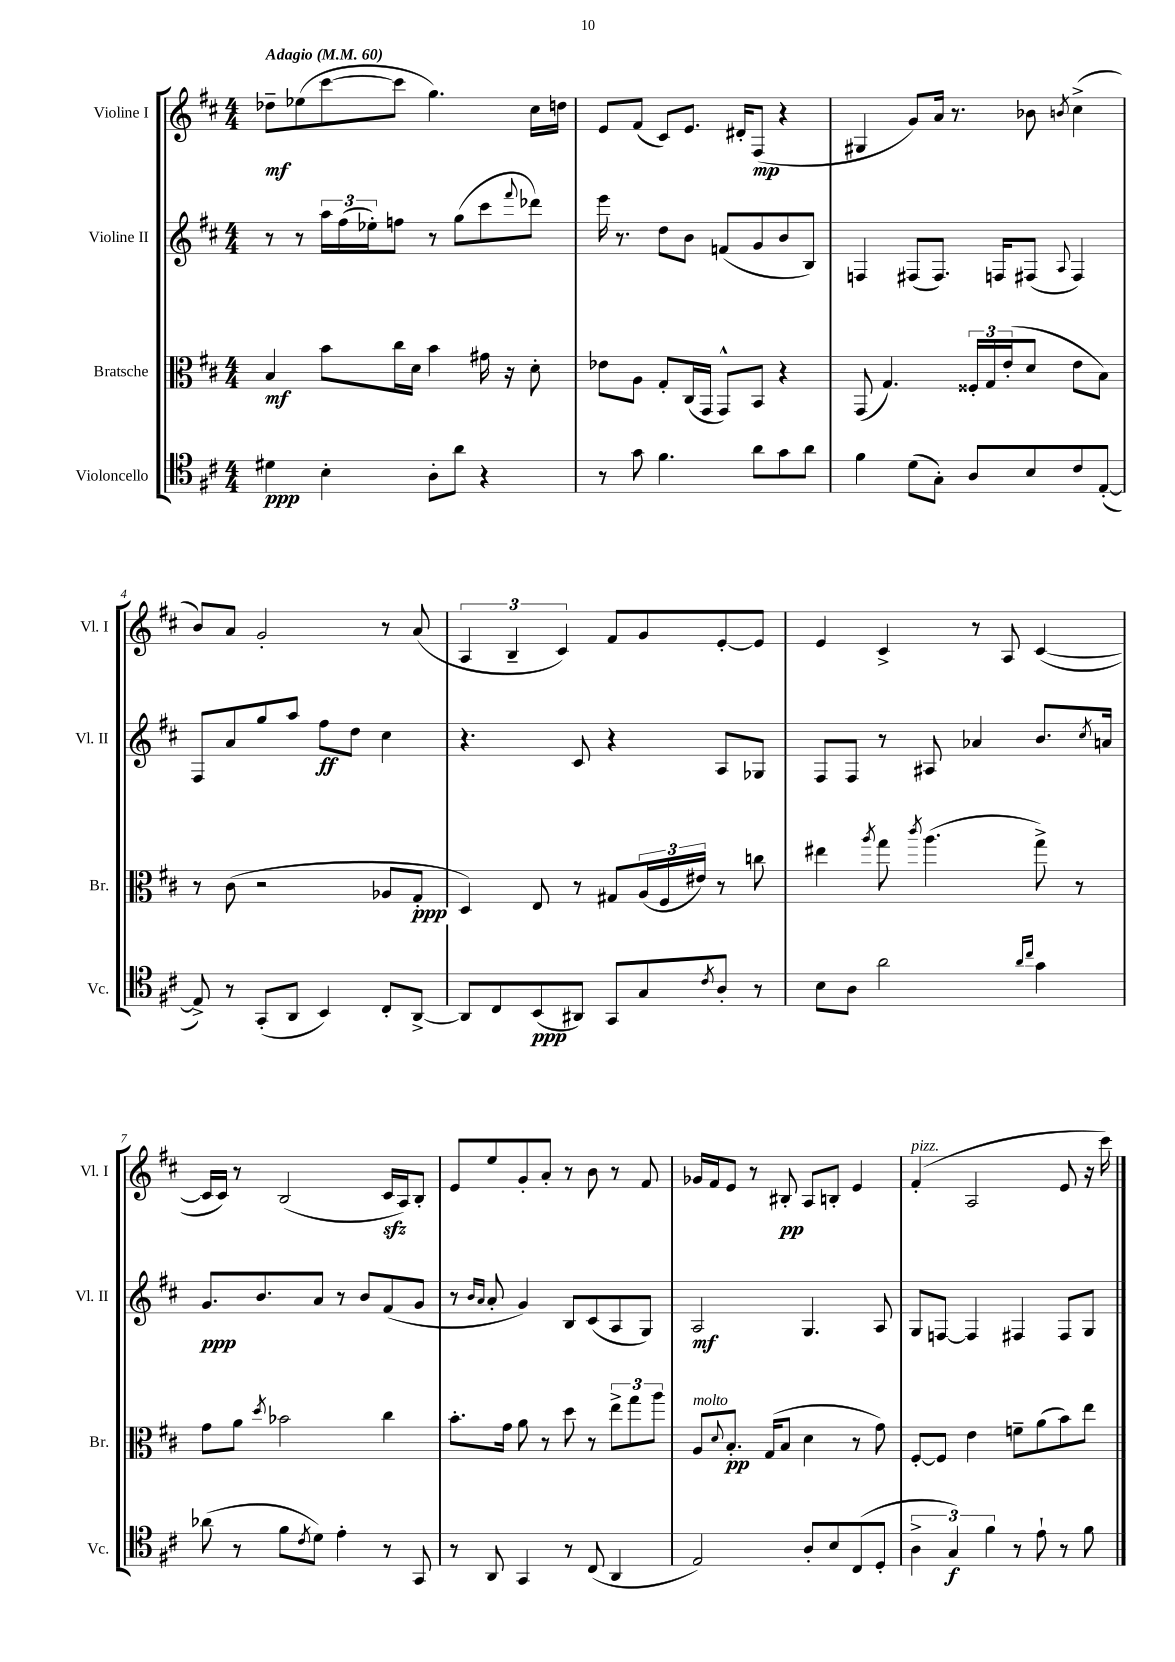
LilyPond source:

<<
\new StaffGroup <<
\new Staff = "s0" \with { instrumentName = "Violine I" shortInstrumentName = "Vl. I" } {
    \clef treble \key d \major \numericTimeSignature \time 4/4 \tempo "Adagio" 4 = 60
    des''8--\mf ees''8( cis'''8~ cis'''8 g''4.) cis''16 d''16 |
    e'8 fis'8( cis'8) e'8. dis'16-. fis8\mp( r4 |
    gis4 g'8) a'16 r8. bes'8 \acciaccatura { b'8 } cis''4->( |
    b'8) a'8 g'2-. r8 a'8( |
    \tuplet 3/2 { a4 b4-- cis'4) } fis'8 g'8 e'8~-. e'8 |
    e'4 cis'4-> r8 a8 cis'4~( |
    cis'16 cis'16) r8 b2( cis'16\sfz a16) b8-. |
    e'8 e''8 g'8-. a'8-. r8 b'8 r8 fis'8 |
    ges'16 fis'16 e'8 r8 bis8-.\pp a8 b8-. e'4 |
    fis'4-.^\markup { \italic "pizz." }( a2 e'8 r16 cis'''16) \bar "|." |
}
\new Staff = "s1" \with { instrumentName = "Violine II" shortInstrumentName = "Vl. II" } {
    \clef treble \key d \major \numericTimeSignature \time 4/4
    r8 r8 \tuplet 3/2 { a''16 fis''16( ees''16-.) } f''8 r8 g''8( cis'''8 \appoggiatura { fis'''8 } des'''8) |
    e'''16 r8. d''8 b'8 f'8( g'8 b'8 b8) |
    f4 fis8( fis8.) f16 fis8( \appoggiatura { a8 } fis4) |
    fis8 a'8 g''8 a''8 fis''8\ff d''8 cis''4 |
    r4. cis'8 r4 a8 ges8 |
    fis8 fis8 r8 ais8 aes'4 b'8. \acciaccatura { cis''8 } a'16 |
    g'8.\ppp b'8. a'8 r8 b'8 fis'8( g'8 |
    r8 \grace { b'16 a'16 } a'8-. g'4) b8 cis'8( a8 g8) |
    a2\mf g4. a8 |
    g8 f8~ f4 fis4 fis8 g8 \bar "|." |
}
\new Staff = "s2" \with { instrumentName = "Bratsche" shortInstrumentName = "Br." } {
    \clef alto \key d \major \numericTimeSignature \time 4/4
    b4\mf b'8 cis''16 d'16 b'4 gis'16 r16 d'8-. |
    ees'8 a8 g8-. cis16( g,16 g,8-^) b,8 r4 |
    g,8( g4.) \tuplet 3/2 { fisis16-. g16 e'16-.( } d'8 e'8 b8) |
    r8 cis'8( r2 aes8 g8-.\ppp |
    d4) e8 r8 gis8 \tuplet 3/2 { a16( fis16 eis'16) } r8 c''8 |
    eis''4 \acciaccatura { a''8 } g''8 \acciaccatura { cis'''8 } a''4.( g''8->) r8 |
    g'8 a'8 \acciaccatura { d''8 } bes'2 cis''4 |
    b'8.-. g'16 a'8 r8 d''8 r8 \tuplet 3/2 { e''8-> g''8 a''8 } |
    a8^\markup { \italic "molto" } \appoggiatura { d'8 } b8.-.\pp g16( b8 d'4 r8 g'8) |
    fis8~-. fis8 e'4 f'8-- a'8( b'8) e''8 \bar "|." |
}
\new Staff = "s3" \with { instrumentName = "Violoncello" shortInstrumentName = "Vc." } {
    \clef tenor \key d \major \numericTimeSignature \time 4/4
    dis'4\ppp b4-. a8-. a'8 r4 |
    r8 g'8 fis'4. a'8 g'8 a'8 |
    fis'4 d'8( g8-.) a8 b8 cis'8 e8~-.( |
    e8->) r8 g,8-.( a,8 b,4) cis8-. a,8~-> |
    a,8 cis8 b,8\ppp( ais,8) g,8 g8 \acciaccatura { cis'8 } a8-. r8 |
    b8 a8 a'2 \grace { a'16 cis''16 } g'4 |
    aes'8( r8 fis'8 \acciaccatura { cis'8 } d'8) e'4-. r8 g,8 |
    r8 a,8 g,4 r8 cis8( a,4 |
    e2) a8-. b8 cis8( d8-. |
    \tuplet 3/2 { a4-> g4\f) fis'4 } r8 e'8-! r8 fis'8 \bar "|." |
}
>>
>>
